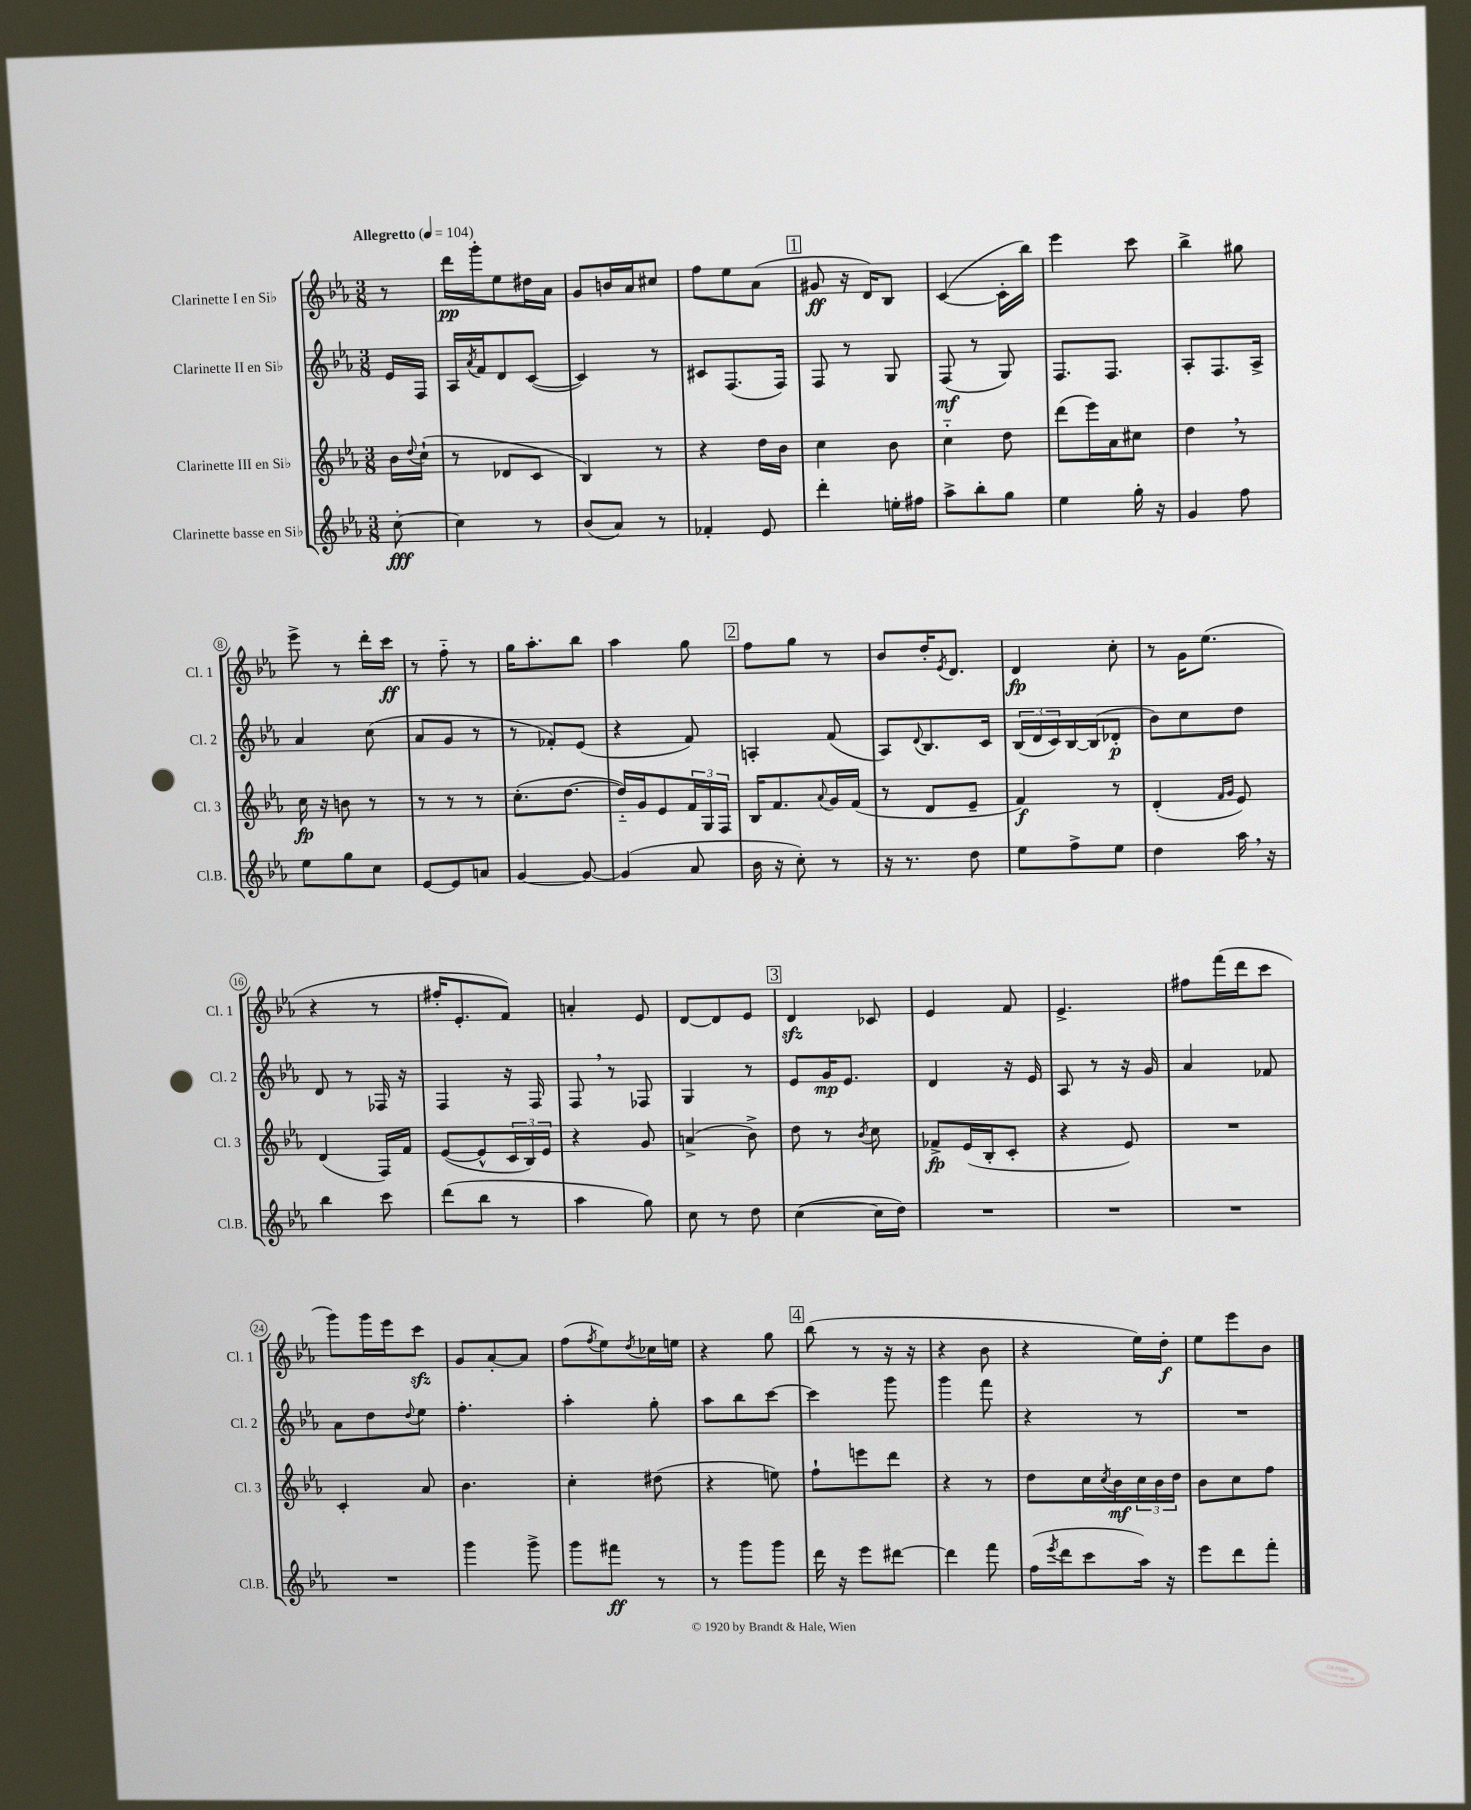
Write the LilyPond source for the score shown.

<<
\new StaffGroup <<
\new Staff = "s0" \with { instrumentName = "Clarinette I en Sib" shortInstrumentName = "Cl. 1" } {
    \clef treble \key ees \major \numericTimeSignature \time 3/8 \partial 8 \tempo "Allegretto" 4 = 104
    r8 |
    d'''16\pp g'''16-. ees''8 dis''16 aes'16 |
    g'8 b'16 aes'16 cis''8 |
    f''8 ees''8 aes'8( |
    \mark \markup { \box "1" } gis'8\ff r16 d'16) bes8 |
    c'4~( c'16-. bes''16) |
    ees'''4 c'''8 |
    bes''4-> gis''8 |
    ees'''8-> r8 d'''16-. c'''16\ff |
    r8 f''8-_ r8 |
    g''16 aes''8.-. bes''8 |
    aes''4 g''8 |
    \mark \markup { \box "2" } f''8 g''8 r8 |
    bes'8 d''16-. \acciaccatura { ees'8 } d'8. |
    d'4\fp c''8-. |
    r8 g'16 ees''8.( |
    r4 r8 |
    fis''16-. ees'8.-. f'8) |
    a'4-. ees'8 |
    d'8~ d'8 ees'8 |
    \mark \markup { \box "3" } d'4\sfz ces'8 |
    ees'4 f'8 |
    ees'4.-> |
    fis''8 f'''16( d'''16 c'''8 |
    g'''8) g'''16 ees'''16 c'''8\sfz |
    g'8 aes'8~-. aes'8 |
    f''8( \acciaccatura { f''8 } ees''8) \acciaccatura { d''8 } ces''16 e''16 |
    r4 g''8 |
    \mark \markup { \box "4" } bes''8( r8 r16 r16 |
    r4 bes'8 |
    r4 ees''16) d''16-.\f |
    ees''8 ees'''8 bes'8 \bar "|." |
}
\new Staff = "s1" \with { instrumentName = "Clarinette II en Sib" shortInstrumentName = "Cl. 2" } {
    \clef treble \key ees \major \numericTimeSignature \time 3/8 \partial 8
    ees'16 f16 |
    aes16 \acciaccatura { aes'8 } f'16 d'8 c'8~( |
    c'4) r8 |
    cis'8 f8.( f16) |
    \mark \markup { \box "1" } f8 r8 g8 |
    f8\mf( r8 g8) |
    f8. f8. |
    aes8-. f8. aes16-> |
    aes'4 c''8( |
    aes'8 g'8 r8 |
    r8 fes'8-.) ees'8( |
    r4 f'8) |
    \mark \markup { \box "2" } a4-. f'8( |
    aes8) \appoggiatura { d'8 } bes8. c'16 |
    \tuplet 3/2 { bes16( d'16 c'16) } bes16~ bes16( des'8-.\p |
    bes'8) c''8 d''8 |
    d'8 r8 fes16 r16 |
    f4 r16 f16 |
    f8 \breathe r8 fes8 |
    g4 r8 |
    \mark \markup { \box "3" } ees'8 g'16\mp ees'8. |
    d'4 r16 ees'16 |
    aes8 r8 r16 g'16 |
    aes'4 fes'8 |
    aes'8 d''8 \appoggiatura { d''8 } ees''8 |
    f''4.-. |
    aes''4-. g''8-. |
    aes''8 bes''8 c'''8~ |
    \mark \markup { \box "4" } c'''4 g'''8 |
    g'''4 f'''8 |
    r4 r8 |
    R4. \bar "|." |
}
\new Staff = "s2" \with { instrumentName = "Clarinette III en Sib" shortInstrumentName = "Cl. 3" } {
    \clef treble \key ees \major \numericTimeSignature \time 3/8 \partial 8
    bes'16 \appoggiatura { d''8 } c''16-!( |
    r8 des'8 c'8 |
    bes4) r8 |
    r4 d''16 bes'16 |
    \mark \markup { \box "1" } c''4 bes'8 |
    c''4-_ d''8 |
    d'''8( ees'''16) aes'16 cis''8 |
    d''4 \breathe r8 |
    c''16\fp r16 b'8 r8 |
    r8 r8 r8 |
    c''8.-.( d''8.~ |
    d''16-_) g'16 ees'8 \tuplet 3/2 { f'16 g16 f16 } |
    \mark \markup { \box "2" } bes16 f'8. \appoggiatura { aes'8 } g'16 f'16( |
    r8 d'8 ees'8-- |
    f'4\f) r8 |
    d'4-.( \grace { f'16 g'16 } ees'8) |
    d'4( f16) f'16 |
    ees'8~( ees'8-^ \tuplet 3/2 { c'16 bes16) ees'16 } |
    r4 g'8 |
    a'4->( bes'8->) |
    \mark \markup { \box "3" } d''8 r8 \acciaccatura { bes'8 } c''8 |
    fes'8->\fp ees'16( bes16-. c'8-. |
    r4 ees'8) |
    R4. |
    c'4-. aes'8 |
    bes'4. |
    c''4-. dis''8( |
    r4 e''8) |
    \mark \markup { \box "4" } f''8-! e'''8 d'''8 |
    r4 r8 |
    d''8 c''16 \acciaccatura { c''8 } bes'16\mf \tuplet 3/2 { c''16 bes'16 d''16 } |
    bes'8 c''8 f''8 \bar "|." |
}
\new Staff = "s3" \with { instrumentName = "Clarinette basse en Sib" shortInstrumentName = "Cl.B." } {
    \clef treble \key ees \major \numericTimeSignature \time 3/8 \partial 8
    c''8~-.\fff |
    c''4 r8 |
    bes'8( aes'8) r8 |
    fes'4-. ees'8 |
    \mark \markup { \box "1" } d'''4-. e''16-. fis''16 |
    aes''8-> bes''8-. g''8 |
    ees''4 g''16-. r16 |
    g'4 f''8 |
    ees''8 g''8 c''8 |
    ees'8~ ees'8 a'8 |
    g'4~ g'8~ |
    g'4( aes'8 |
    \mark \markup { \box "2" } bes'16 r16 c''8-.) r8 |
    r16 r8. d''8 |
    ees''8 f''8-> ees''8 |
    d''4 aes''16 \breathe r16 |
    bes''4 c'''8 |
    d'''8( bes''8 r8 |
    aes''4 g''8) |
    c''8 r8 d''8 |
    \mark \markup { \box "3" } c''4~( c''16 d''16) |
    R4. |
    R4. |
    R4. |
    R4. |
    g'''4 g'''8-> |
    g'''8 fis'''8\ff r8 |
    r8 g'''8 g'''8 |
    \mark \markup { \box "4" } d'''16 r16 ees'''8 dis'''8~ |
    dis'''4 f'''8 |
    f''16( \acciaccatura { ees'''8 } d'''16 c'''8 aes''16) r16 |
    ees'''8 d'''8 f'''8-. \bar "|." |
}
>>
>>
\layout { \context { \Score \override BarNumber.stencil = #(make-stencil-circler 0.1 0.3 ly:text-interface::print) } }
